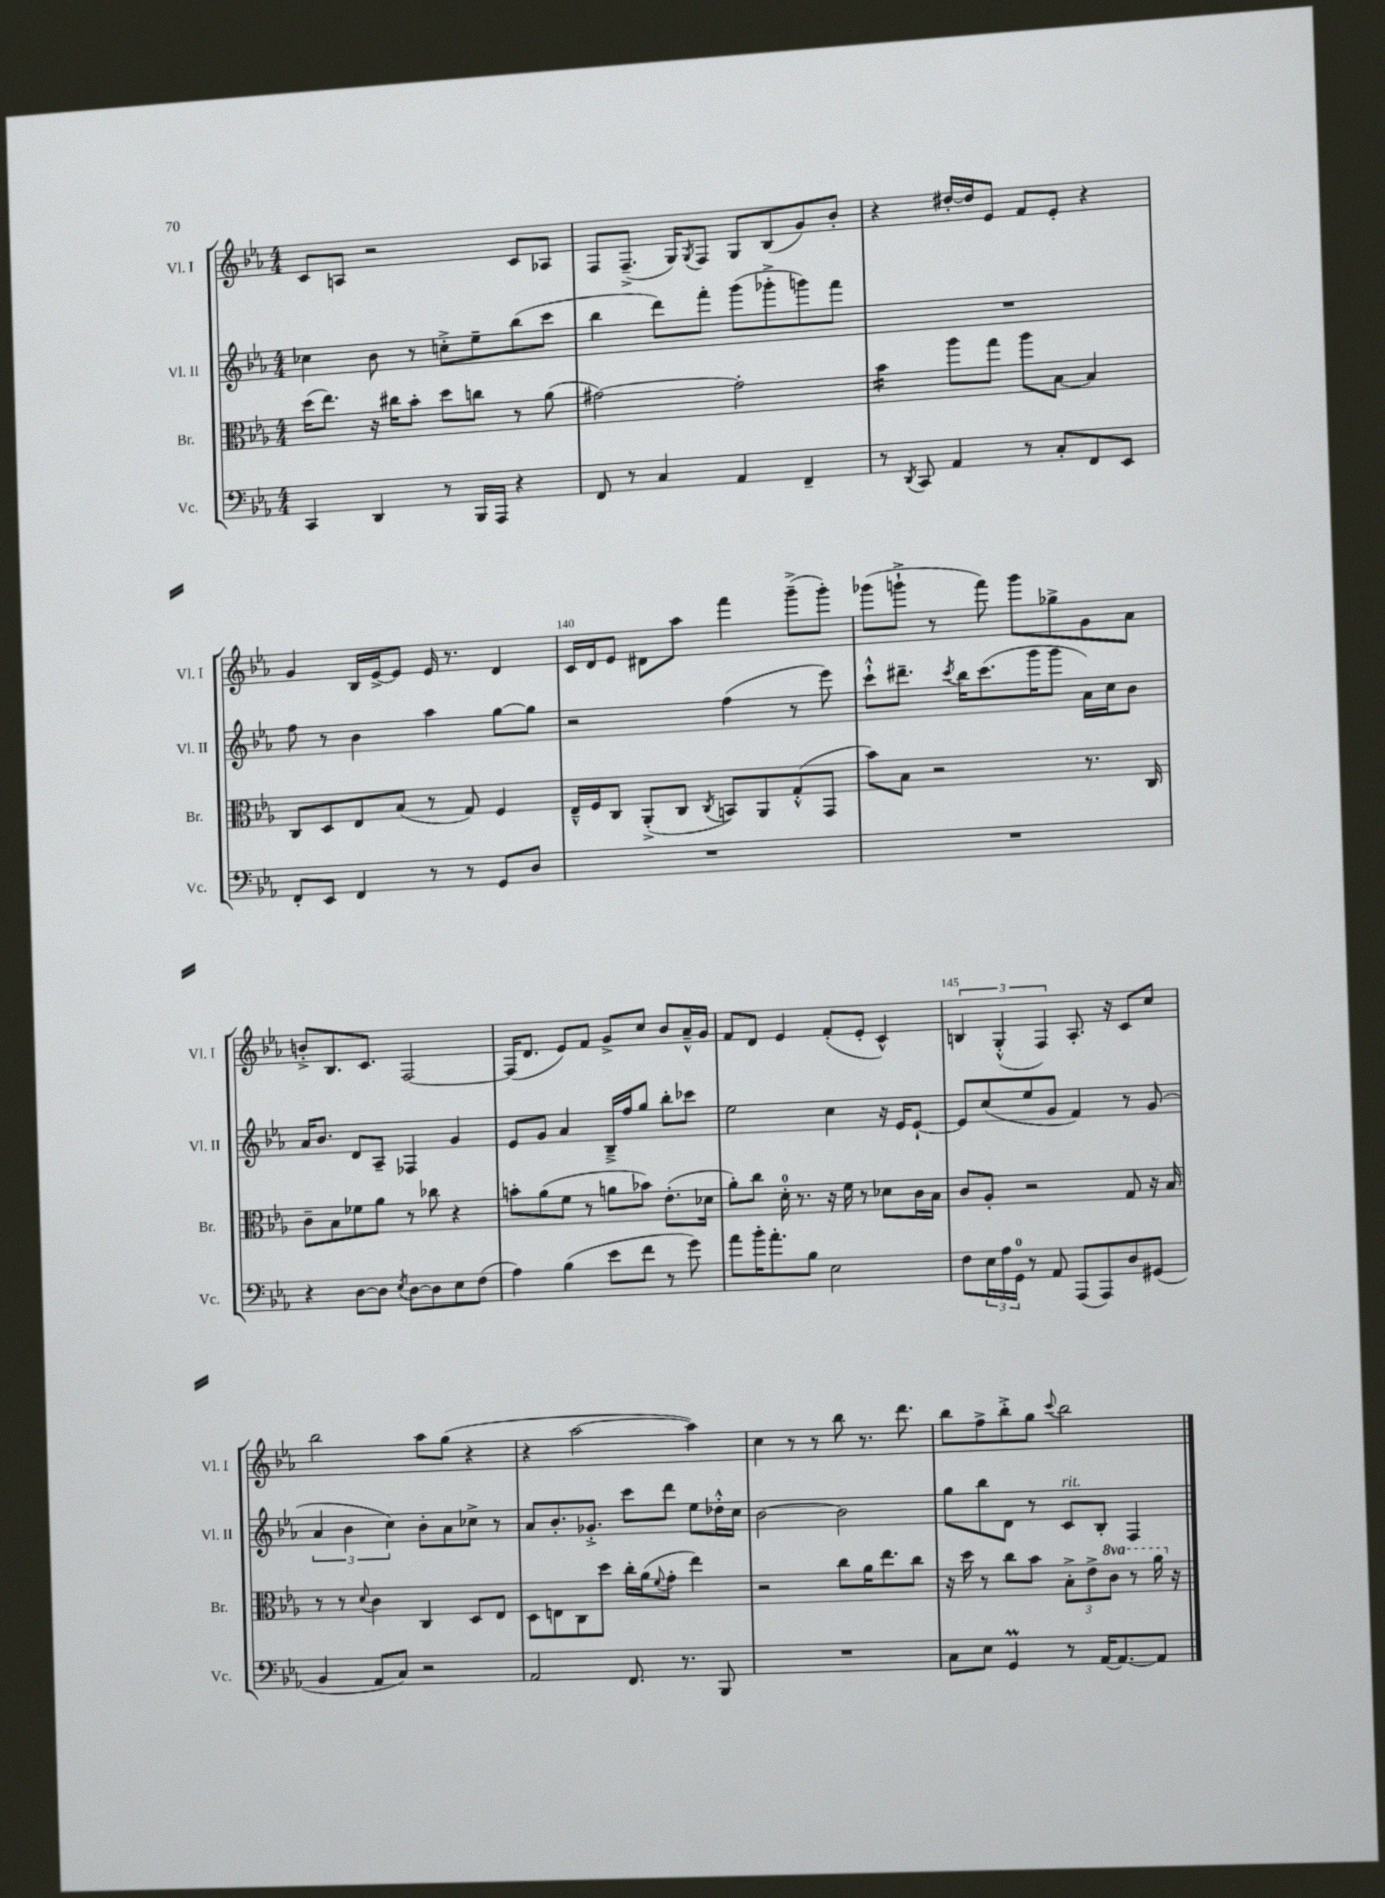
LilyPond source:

<<
\new StaffGroup <<
\new Staff = "s0" \with { instrumentName = "Vl. I" shortInstrumentName = "Vl. I" } {
    \clef treble \key ees \major \numericTimeSignature \time 4/4
    c'8 a8 r2 c'8 aes8 |
    f8 f8.--->( g16) \acciaccatura { g8 } f8 g8 bes8( g'8) bes'8-. |
    r4 dis''16~-. dis''16 ees'8 f'8 ees'8-. r4 |
    g'4 bes16 ees'16~-> ees'8 ees'16 r8. d'4 |
    c'16 d'16 ees'8 dis'8 aes''8 f'''4 g'''8--->( g'''8-.) |
    ges'''8( g'''8-!-> r8 f'''8) g'''8 ges''8-> g'8 aes'8 |
    b'8-.-> bes8. c'8. f2~ |
    f16( d'8. ees'8) f'8 g'8-> c''8 bes'8 aes'16---^ g'16 |
    f'8 d'8 ees'4 f'8-.( ees'8-. c'4-^) |
    \tuplet 3/2 { b4 g4-.-^( f4) } aes8.-. r16 c'8 c''8 |
    bes''2 aes''8 g''8( r4 |
    r4 aes''2~ aes''4) |
    c''4 r8 r8 bes''8 r8. d'''8. |
    bes''8 f''8-> bes''8-.-> g''8 \appoggiatura { c'''8 } bes''2 \bar "|." |
}
\new Staff = "s1" \with { instrumentName = "Vl. II" shortInstrumentName = "Vl. II" } {
    \clef treble \key ees \major \numericTimeSignature \time 4/4
    ces''4 bes'8 r8 c''8-.-> ees''8-- bes''8( c'''8 |
    bes''4 d'''8) f'''8-. g'''8( ges'''8-.-> g'''8) f'''8 |
    R1 |
    f''8 r8 bes'4 aes''4 g''8~ g''8 |
    r2 f''4( r8 ees'''8) |
    c'''8-!-^ dis'''8.-- \acciaccatura { c'''8 } bes''16 c'''8.( g'''16 g'''8 aes'16) c''16 bes'8 |
    aes'16 bes'8. d'8 aes8-- fes4 g'4 |
    ees'8 g'8 aes'4 bes16---> f''16 g''8 bes''8-. ces'''8 |
    ees''2 c''4 r16 ees'16 ees'8~-! |
    ees'8 c''8( ees''8 g'8 f'4) r8 g'8( |
    \tuplet 3/2 { aes'4 bes'4 c''4) } bes'8-. aes'8 ces''8-> r8 |
    aes'8 bes'8.-. ges'8.-.-> c'''8 d'''8 ees''8 des''16-.-^ c''16 |
    bes'2~ bes'2 |
    g''8 bes''8 d'8 r8 c'8^\markup { \italic "rit." } bes8-. f4 \bar "|." |
}
\new Staff = "s2" \with { instrumentName = "Br." shortInstrumentName = "Br." } {
    \clef alto \key ees \major \numericTimeSignature \time 4/4 \set Staff.ottavationMarkups = #ottavation-simple-ordinals
    d''16( ees''8.) r16 cis''16 bes'8-. d''8 c''8 r8 aes'8( |
    gis'2~) gis'2-. |
    bes'4:16 aes''8 g''8 aes''8 bes8~ bes4 |
    c8 d8 ees8 bes8( r8 g8) f4 |
    ees16---^ f16 c8 aes,8-.->( c8 \acciaccatura { c8 } b,8) aes,8 g8-.-^( g,8 |
    bes'8) bes8 r2 r8. c16 |
    c'8-- bes8 fes'8 aes'8 r8 ces''8 r4 |
    b'8-. aes'8( f'8 r8 a'8 bes'8) ees'8.-.( des'16 |
    aes'8-.) c''8 d'16-0-. r8. r16 f'16 r8 des'8 c'16 bes16 |
    c'8 aes8-. r2 g8 r16 bes16 |
    r8 r8 \appoggiatura { d'8 } c'4 c4 d8 ees8 |
    d8 e8 c8 d''8 c''16-. aes'16( \appoggiatura { f'8 } g'8-. ees''4) |
    r2 c''8 aes'16 ees''8. c''8 |
    r16 d''16 r8 c''8 bes'8 \tuplet 3/2 { bes8-.-> ees'8-> \ottava #1 c''8 } r8 aes''16 \ottava #0 r16 \bar "|." |
}
\new Staff = "s3" \with { instrumentName = "Vc." shortInstrumentName = "Vc." } {
    \clef bass \key ees \major \numericTimeSignature \time 4/4
    c,4 d,4 r8 bes,,16 aes,,16 r4 |
    f,8 r8 c4 aes,4 f,4-- |
    r8 \acciaccatura { d,8 } c,8 aes,4 r8 c8-. f,8 ees,8 |
    f,8-. ees,8 f,4 r8 r8 g,8 d8 |
    R1 |
    R1 |
    r4 d8~ d8 \acciaccatura { ees8 } d8~ d8 ees8 f8( |
    aes4) bes4( ees'8 f'8 r8 g'8) |
    aes'8 bes'16-. aes'8.-. bes8 ees2 |
    f8 \tuplet 3/2 { ees16 aes16 g,16-0 } r8 aes,8 aes,,8( aes,,8) d8 gis,8( |
    bes,4 aes,8 c8) r2 |
    aes,2 f,8. r8. bes,,8 |
    R1 |
    c8 ees8 g,4\prall r8 aes,16~ aes,8.~ aes,8 \bar "|." |
}
>>
>>
\layout { \context { \Score currentBarNumber = #136 \override BarNumber.break-visibility = ##(#f #t #t) barNumberVisibility = #(every-nth-bar-number-visible 5) } }
